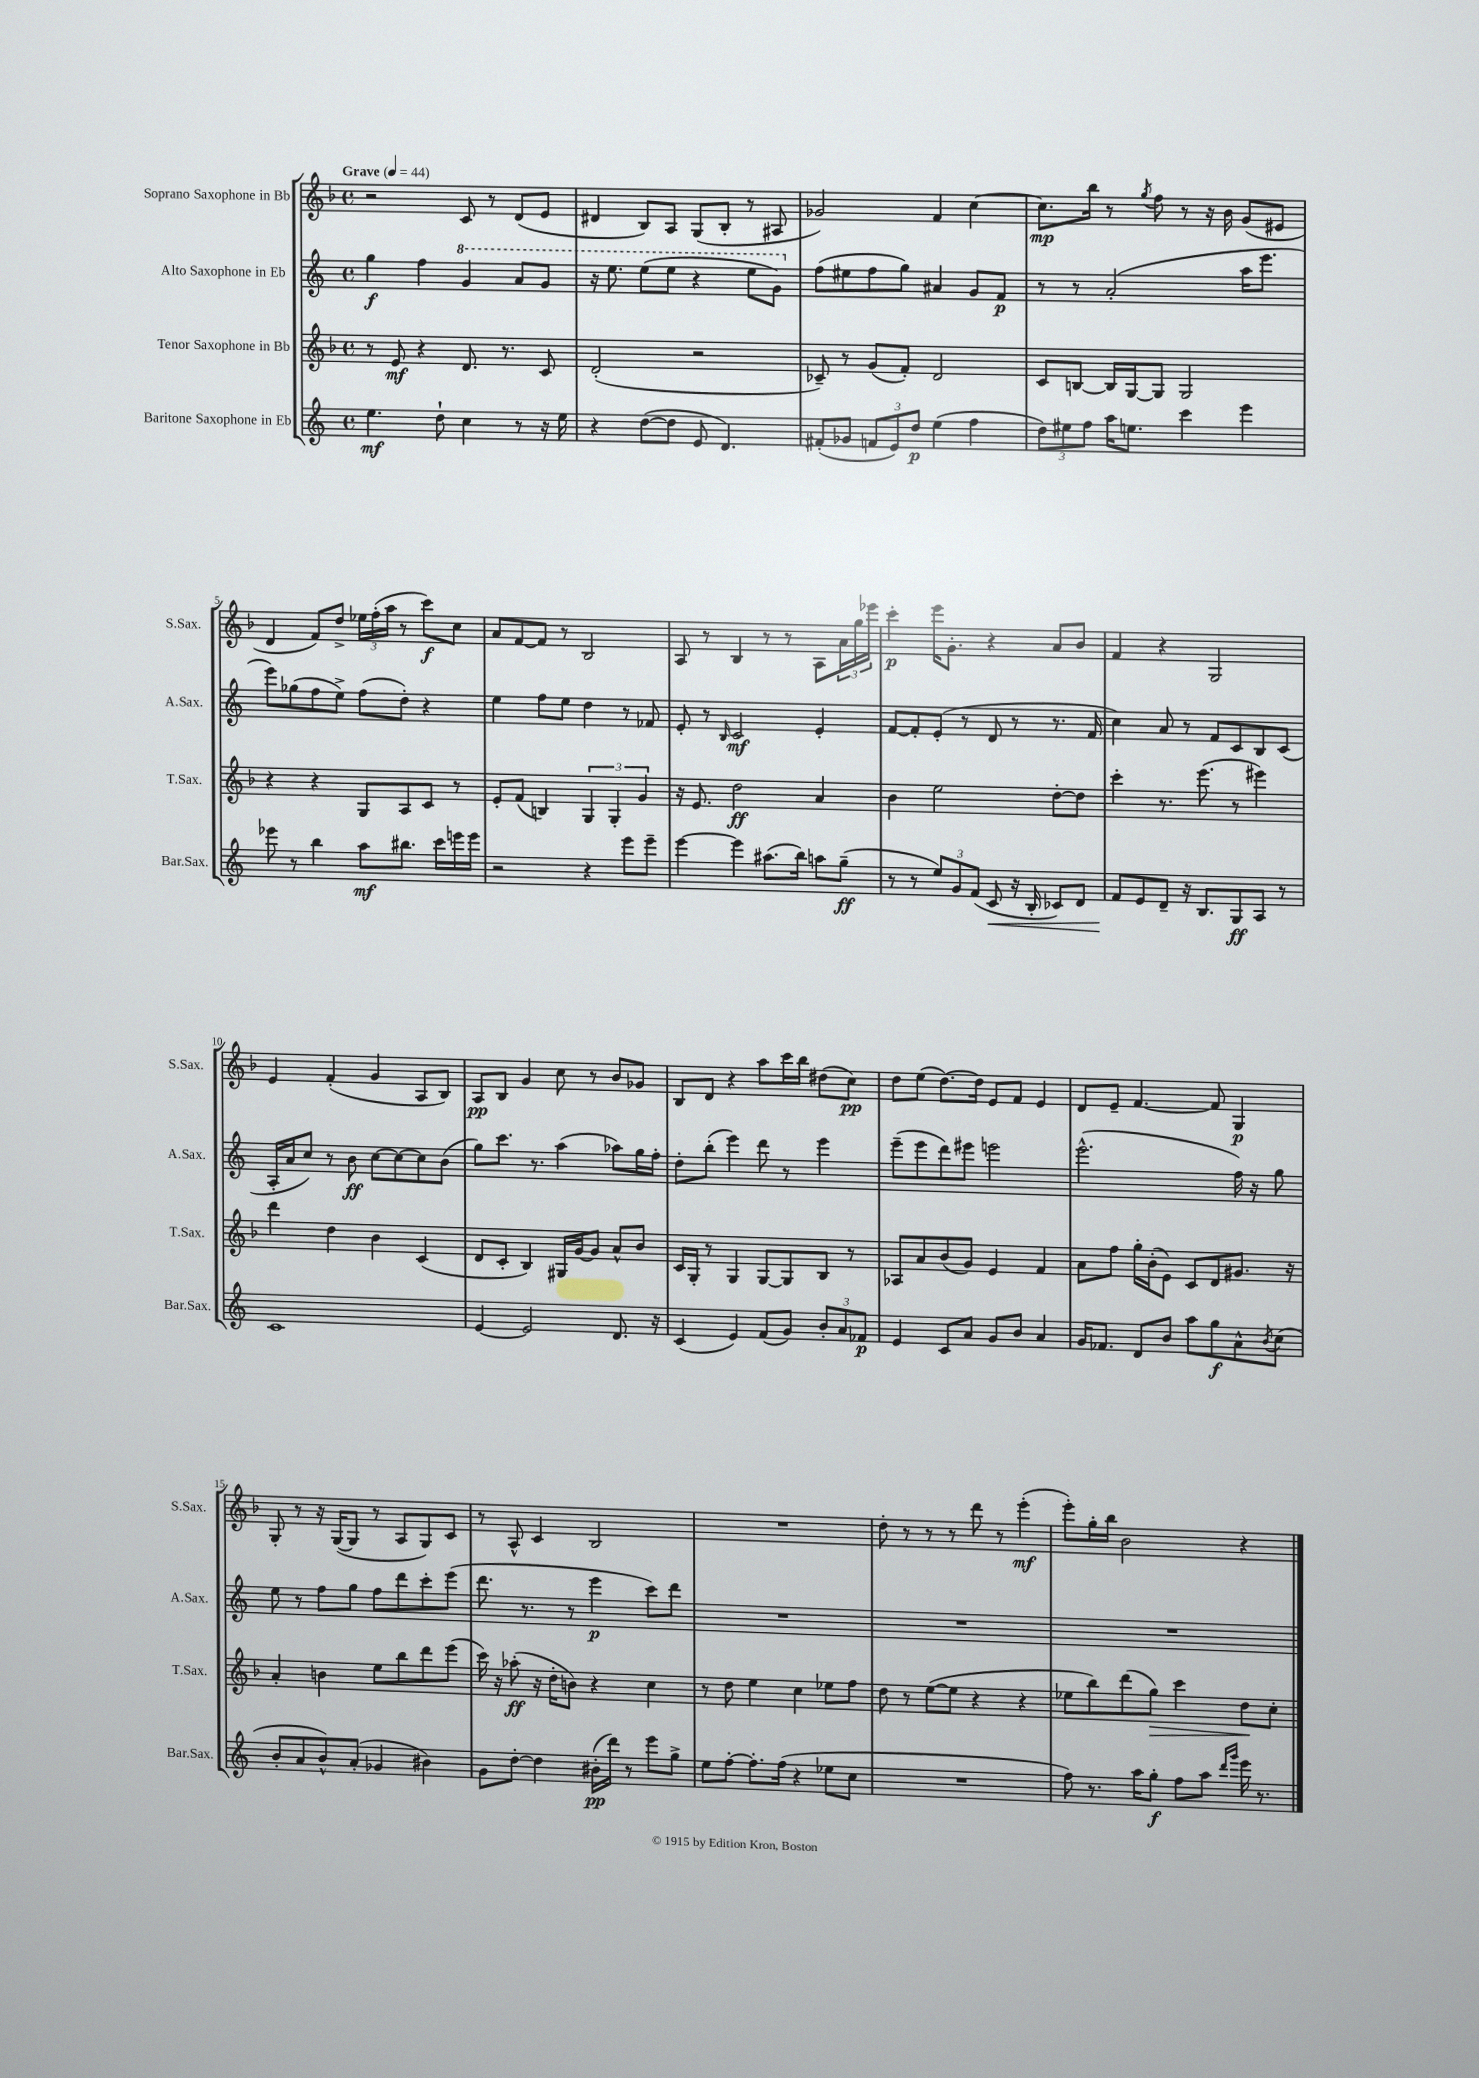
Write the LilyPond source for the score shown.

<<
\new StaffGroup <<
\new Staff = "s0" \with { instrumentName = "Soprano Saxophone in Bb" shortInstrumentName = "S.Sax." } {
    \clef treble \key f \major \defaultTimeSignature \time 4/4 \tempo "Grave" 4 = 44
    r2 c'8 r8 d'8( e'8 |
    dis'4 bes8) a8 g8( bes8-. r8 ais8 |
    ges'2) f'4 c''4~ |
    c''8.\mp bes''16 r8 \acciaccatura { g''8 } f''8 r8 r16 bes'16 g'8( eis'8 |
    d'4 f'8) d''8-> \tuplet 3/2 { ees''16 f''16-.( a''16 } r8 c'''8\f) c''8 |
    a'8 f'8~ f'8 r8 bes2 |
    a8 r8 bes4 r8 r8 a8 \tuplet 3/2 { a'16 g''16 ees'''16 } |
    c'''4-.\p e'''16 g'8.-. r4 a'8 bes'8 |
    f'4 r4 g2 |
    e'4 f'4-.( g'4 a8 bes8) |
    a8\pp bes8 g'4 c''8 r8 bes'8 ges'8 |
    bes8 d'8 r4 a''8 c'''16 bes''16 dis''8( c''8\pp) |
    d''8 e''8( d''8.~) d''16 e'8 f'8 e'4 |
    d'8 e'8-- f'4.~ f'8 g4\p |
    g8-. r8 r16 g16~( g8 r8 a8 g8) c'8 |
    r8 a8-^ c'4 bes2 |
    R1 |
    d''8-. r8 r8 r8 d'''8 r8 e'''4-.\mf( |
    e'''8-.) g''16-. bes''16 bes'2 r4 \bar "|." |
}
\new Staff = "s1" \with { instrumentName = "Alto Saxophone in Eb" shortInstrumentName = "A.Sax." } {
    \clef treble \key c \major \defaultTimeSignature \time 4/4
    g''4\f f''4 \ottava #1 g''4 a''8 g''8 |
    r16 e'''8. e'''8( e'''8 r4 e'''8 g''8) \ottava #0 |
    f''8( eis''8 f''8 g''8) ais'4 g'8 f'8\p |
    r8 r8 a'2-.( a''16 e'''8. |
    e'''8) ges''8( f''8 e''8->) f''8( d''8-.) r4 |
    e''4 f''8 e''8 d''4 r8 fes'8 |
    e'8-. r8 \grace { b16 } c'2\mf e'4-. |
    f'8~ f'8-. e'8-.( r8 d'8 r8 r8. f'16 |
    c''4) a'8 r8 f'8 c'8 b8 c'8( |
    a16-. a'16 c''8) r8 b'8\ff c''8~ c''8~ c''8 b'8( |
    g''8) c'''8. r8. a''4( aes''8) g''16 f''16-. |
    d''8-. b''8-.( e'''4) d'''8 r8 e'''4 |
    e'''8--( e'''8 d'''8) eis'''8 e'''2 |
    e'''2.-^( f''16) r16 g''8 |
    e''8 r8 f''8 g''8 f''8 d'''8 c'''8-. e'''8( |
    d'''8. r8. r8 e'''4\p c'''8) d'''8 |
    R1 |
    R1 |
    R1 \bar "|." |
}
\new Staff = "s2" \with { instrumentName = "Tenor Saxophone in Bb" shortInstrumentName = "T.Sax." } {
    \clef treble \key f \major \defaultTimeSignature \time 4/4
    r8 e'8\mf r4 d'8. r8. c'8 |
    d'2-.( r2 |
    ces'8--) r8 g'8( f'8-.) d'2 |
    c'8 b8~ b16 g16~ g8 g2 |
    r4 r4 g8 a8 c'8 r8 |
    e'8-. f'8( b4) \tuplet 3/2 { g4 g4-. g'4 } |
    r16 e'8. d''2\ff a'4 |
    bes'4 e''2 d''8~-. d''8 |
    c'''4-. r8. e'''8.( r8 eis'''4) |
    d'''4 d''4 bes'4 c'4( |
    d'8 c'8-. bes4) gis16 g'16~ g'8 a'8-^ bes'8 |
    c'16 g16-. r8 g4 g8~ g8 bes8 r8 |
    aes8 a'8 bes'8( g'8) e'4 f'4 |
    a'8 f''8 g''16-. bes'16-.( e'8) c'8 d'8 gis'8. r16 |
    a'4-. b'4 e''8 bes''8 d'''8 e'''8( |
    c'''16) r16 aes''8-.\ff( r16 d''16-. b'8) r4 c''4 |
    r8 d''8 e''4 c''4 ees''8 f''8 |
    d''8 r8 e''8~( e''8 r4 r4 |
    ees''8 bes''8) d'''8( g''8\>) c'''4 d''8\! c''8-. \bar "|." |
}
\new Staff = "s3" \with { instrumentName = "Baritone Saxophone in Eb" shortInstrumentName = "Bar.Sax." } {
    \clef treble \key c \major \defaultTimeSignature \time 4/4
    e''4.\mf d''8-! c''4 r8 r16 e''16 |
    r4 d''8~( d''8 e'8 d'4.) |
    fis'8-.( ges'8 \tuplet 3/2 { f'8 e'8) d''8\p } e''4( f''4 |
    \tuplet 3/2 { d''8) eis''8 f''8 } a''16 e''8. c'''4 e'''4 |
    ees'''8 r8 b''4 a''8\mf bis''8. c'''16 e'''16 e'''16 |
    r2 r4 e'''8 e'''8-- |
    e'''4~ e'''4 ais''8.( b''16) a''8 g''8--\ff( |
    r8 r8 \tuplet 3/2 { e''8) g'8 f'8( } c'8\< r16 b16-. ces'8) d'8 |
    f'8\! e'8 d'8-- r16 b8. g8\ff a8 r8 |
    c'1 |
    e'4~ e'2 d'8. r16 |
    c'4( e'4) f'8( g'8) \tuplet 3/2 { b'8-. a'8 fes'8\p } |
    e'4 c'8 a'8 g'8 b'8 a'4 |
    g'16 fes'8. d'8 b'8 a''8 g''8\f a'8-^ \acciaccatura { b'8 } c''8( |
    b'8-. a'8 b'8-^) a'8-.( ges'4 bis'4) |
    g'8 d''8~-. d''4 bis'16-.\pp( d'''16) r8 e'''8 g''8-> |
    e''8 f''8~-. f''8.-. f''16( r4 ees''8 c''8 |
    R1 |
    f''8) r8. a''16 g''8-.\f f''8 a''8 \grace { d'''16 g'''16 } e'''16 r8. \bar "|." |
}
>>
>>
